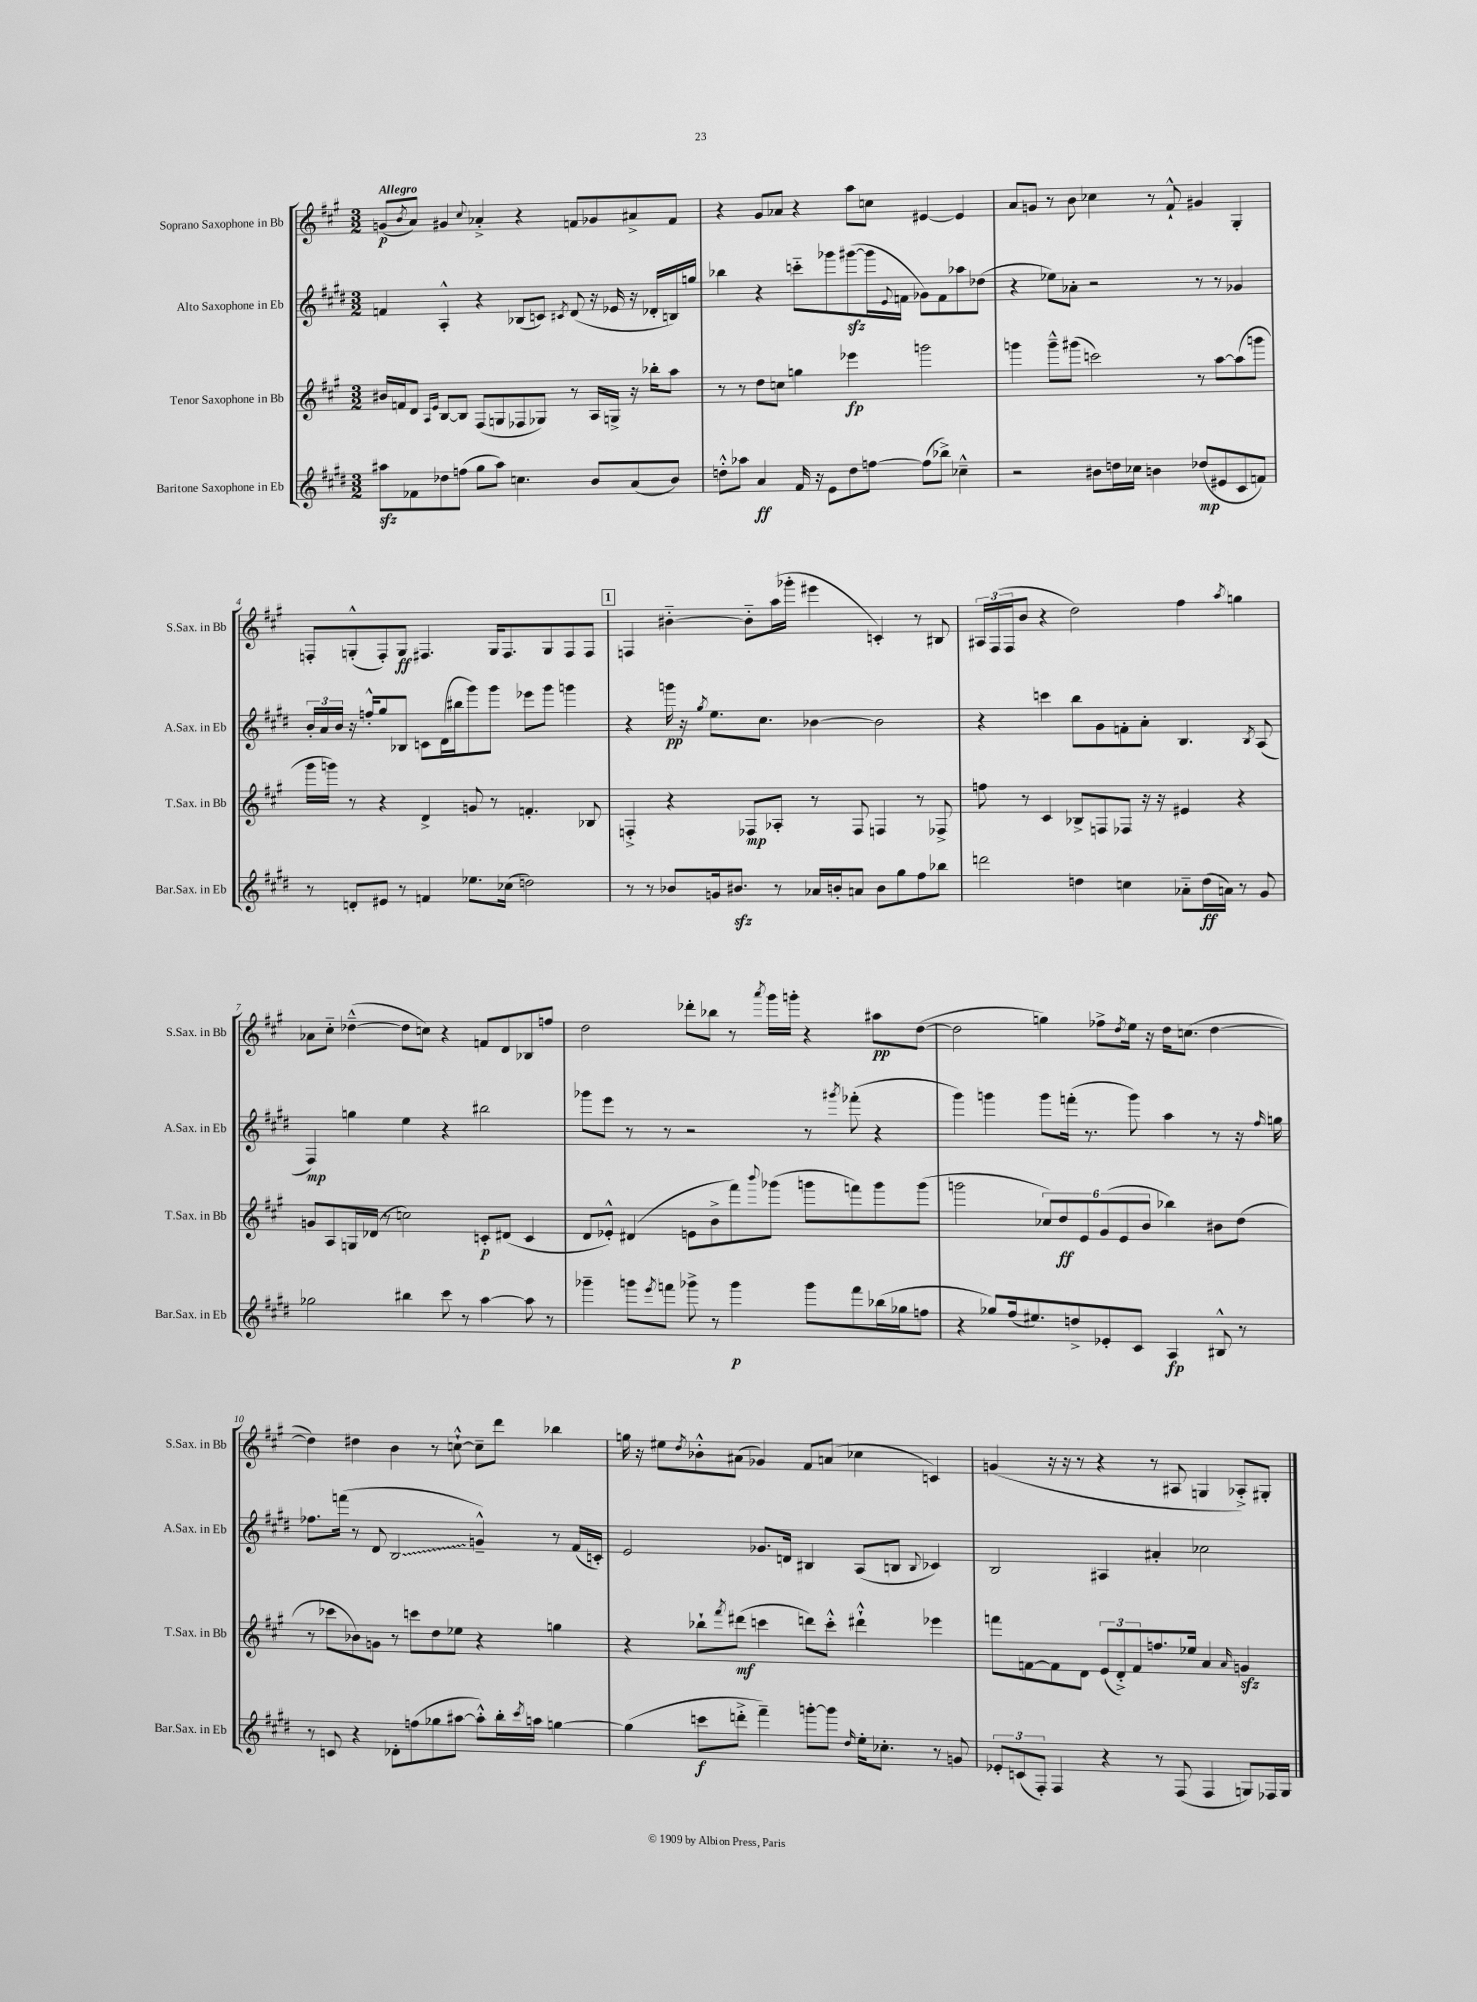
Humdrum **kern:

**kern	**kern	**kern	**kern
*staff4	*staff3	*staff2	*staff1
*clefG2	*clefG2	*clefG2	*clefG2
*k[f#c#g#d#]	*k[f#c#g#]	*k[f#c#g#d#]	*k[f#c#g#]
*M3/2	*M3/2	*M3/2	*M3/2
8aa#	16b#	4f	(8g
.	16f	.	.
.	.	.	8qb
8f-	8d	.	8a)
.	16qqA	.	.
.	16qqe	.	.
8dd-	[8B	4A'^^	4g#
(8ff	8B]	.	.
.	.	.	8qqcc#
8gg#	(8F#	4r	4a-'^
8aa#)	8G	.	.
4.cc	8F-	(8B-	4r
.	8G-)	8c)	.
.	.	8qc#	.
.	8r	(8d#	8f
8b	16A	16r	8g-
.	16G^	16e-	.
(8a	16r	16r	8a#^
.	16bb-'	16d-'	.
8b)	8aa	16B)	8f
.	.	16gg	.
=	=	=	=
8dd'^^	8r	4bb-	4r
8aa-	8r	.	.
4a	8dd	4r	8g#
.	8cc	.	8a-
16f#	4gg	8ccc'~	4r
16r	.	.	.
8e	.	8ggg-	.
8dd	4eee-	([8ggg#	8aa
[8ff	.	16ggg#]	8cc
.	.	8qqe	.
.	.	16f	.
(8ff]	2ggg	8g-)	[4e#
8bb-^)	.	8f	.
4cc-~^^	.	8aa-	4e#]
.	.	(8dd-	.
=	=	=	=
2r	4ggg	4r	8a
.	.	.	8g
.	8ggg~^^	8ee-)	8r
.	(8ggg#	8a-'	8b
8b#	2ccc)	2r	4cc-
16dd	.	.	.
16cc-	.	.	.
4b	.	.	8r
.	.	.	8f#`^^
(8dd-	8r	8r	4g#
8e#	[8aa	8r	.
8c#	(8aa]	4g-	4G#'
8f)	8ggg	.	.
=	=	=	=
8r	16ggg#	24b'	8F'
.	.	24a	.
.	16ggg)	.	.
.	.	24b	.
8d'	8r	16r	(8G'^^
.	.	16ff'^^	.
8e#	4r	8gg#	8F')
8r	.	8B-	8G
4f	4d^	8c	4.F#
.	.	(16d#	.
.	.	16bb#	.
8.ee-	8g	8ggg#)	.
.	8r	8ggg#	16G
(16cc-	.	.	8.F#
2dd)	4.f'	8eee-	.
.	.	8ggg#	8G
.	.	4ggg	8F#
.	8B-	.	8F#
=	=	=	=
8r	4F'^	4r	4F
8r	.	.	.
8b-	4r	16ggg	[4b#'~
.	.	16r	.
.	.	8qgg#	.
16g	.	8.ee	.
8.b#	.	.	.
.	8F-	.	8b#'~]
.	.	8.cc#	.
8r	8A-'	.	(16aa
.	.	.	16ggg-'
16a-	8r	[4b-	4eee#
16b'	.	.	.
8a	8F-	.	.
8b	4F	2b-]	4c')
8gg#	.	.	.
8ff#	8r	.	8r
8bb-	8F-^	.	8B#
=	=	=	=
2ddd	8ff	4r	24A#
.	.	.	(24F#
.	.	.	24F#
.	8r	.	8b
.	4c#	4ccc	4r
4dd	8B-^	8bb	2dd)
.	8F	8g#	.
4cc	8F-	8f'	.
.	16r	8a'	.
.	16r	.	.
8a-'~	4e#	4.B	4ff#
(16dd	.	.	.
16a)	.	.	.
.	.	.	8qaa
8r	4r	.	4gg
.	.	8qB	.
8g#	.	(8A	.
=	=	=	=
2gg-	8g	4F#)	8a-
.	8A	.	8cc#'~
.	16G	4gg	([4dd-~^^
.	(16d-	.	.
.	8r	.	.
4bb#	2cc)	4ee	8dd-]
.	.	.	8cc)
8ccc#	.	4r	4r
8r	.	.	.
[4aa	8c'	2bb#	8f
.	(8d#	.	8d
8aa]	4c	.	8B-
8r	.	.	8ff
=	=	=	=
4ggg-~	8d	8ggg-	2dd
.	8e-'^^)	8eee	.
8ggg	(4d#	8r	.
8qeee	.	.	.
8fff	.	8r	.
8ggg-^	8e	2r	8ddd-'
8r	8b^	.	8bb-
4ggg-	8fff#)	.	8r
.	8qqbbb	.	8qaaa
.	(8ggg-	.	16ggg#
.	.	.	16ggg'
8ggg-	8ggg	8r	4r
.	.	8qggg#	.
8fff	8fff)	(8fff-'	.
(16bb-	8ggg	4r	8aa#
16gg-	.	.	.
8ff	(8ggg	.	([8dd
=	=	=	=
4r	2ggg	4ggg#)	2dd]
8gg-)	.	4ggg	.
(16ff#	.	.	.
8.ee#)	.	.	.
.	12cc-)	8ggg	4gg)
.	12dd	.	.
8dd^	.	(16fff'	.
.	12e	.	.
.	.	8.r	.
8e-'	(12g#	.	8ff-^
.	12e	.	.
.	.	.	8qdd
8c#	.	8ggg)	16ee
.	12b	.	.
.	.	.	16r
4A	4bb-)	4aa	16dd
.	.	.	(8.cc
8B#^^	8b#	8r	[4dd
8r	(8dd	16r	.
.	.	16qqff#	.
.	.	16gg	.
=	=	=	=
8r	8r	8.ff-	4dd])
8c	8ccc-	.	.
.	.	(16fff	.
4r	8b-)	8r	4dd#
.	8g	8d#	.
8d-'	8r	2B	4b
(8ff	8ccc	.	.
8gg-	8dd	.	8r
[8aa#	8ee-	.	[8cc`^^
8aa#'^^])	4r	4g~^^)	8cc~]
16bb'	.	.	8ddd
8qccc#	.	.	.
16aa	.	.	.
[4gg	4gg	8r	4bb-
.	.	(16f#	.
.	.	16c')	.
=	=	=	=
(4gg]	4r	2e	16gg
.	.	.	16r
.	.	.	8ee#
.	.	.	8qdd
8ccc	8bb-`	.	8b-'^^
.	8qfff#	.	.
8ddd'^	(8ddd#	.	(8a#
4fff#~)	4ccc	8.g-	4g-)
.	.	16d	.
[8ggg'	8ddd)	4B#	8f#
8ggg]	8ccc'^^	.	(8a
16qqdd#	.	.	.
16ee'	4ddd#`^^	(8A	4cc-
8.cc-'	.	.	.
.	.	8B	.
.	.	8qqB	.
8r	4eee-	4c-)	4c)
8g	.	.	.
=	=	=	=
12e-'	8fff	2B	(4g
(12c	.	.	.
.	[8f	.	.
12F#')	.	.	.
4F#	8f]	.	16r
.	.	.	16r
.	8d	.	8r
4r	(12e	4A#	4r
.	12d'^)	.	.
.	12f	.	.
8r	8.ff	4a#'	8r
(8F#	.	.	8A#
.	16ee-	.	.
4F#	4a	2cc-	4G
.	16qqa	.	.
8G)	4g	.	8A-'^)
16F-	.	.	8G#'
16G	.	.	.
==	==	==	==
*-	*-	*-	*-
